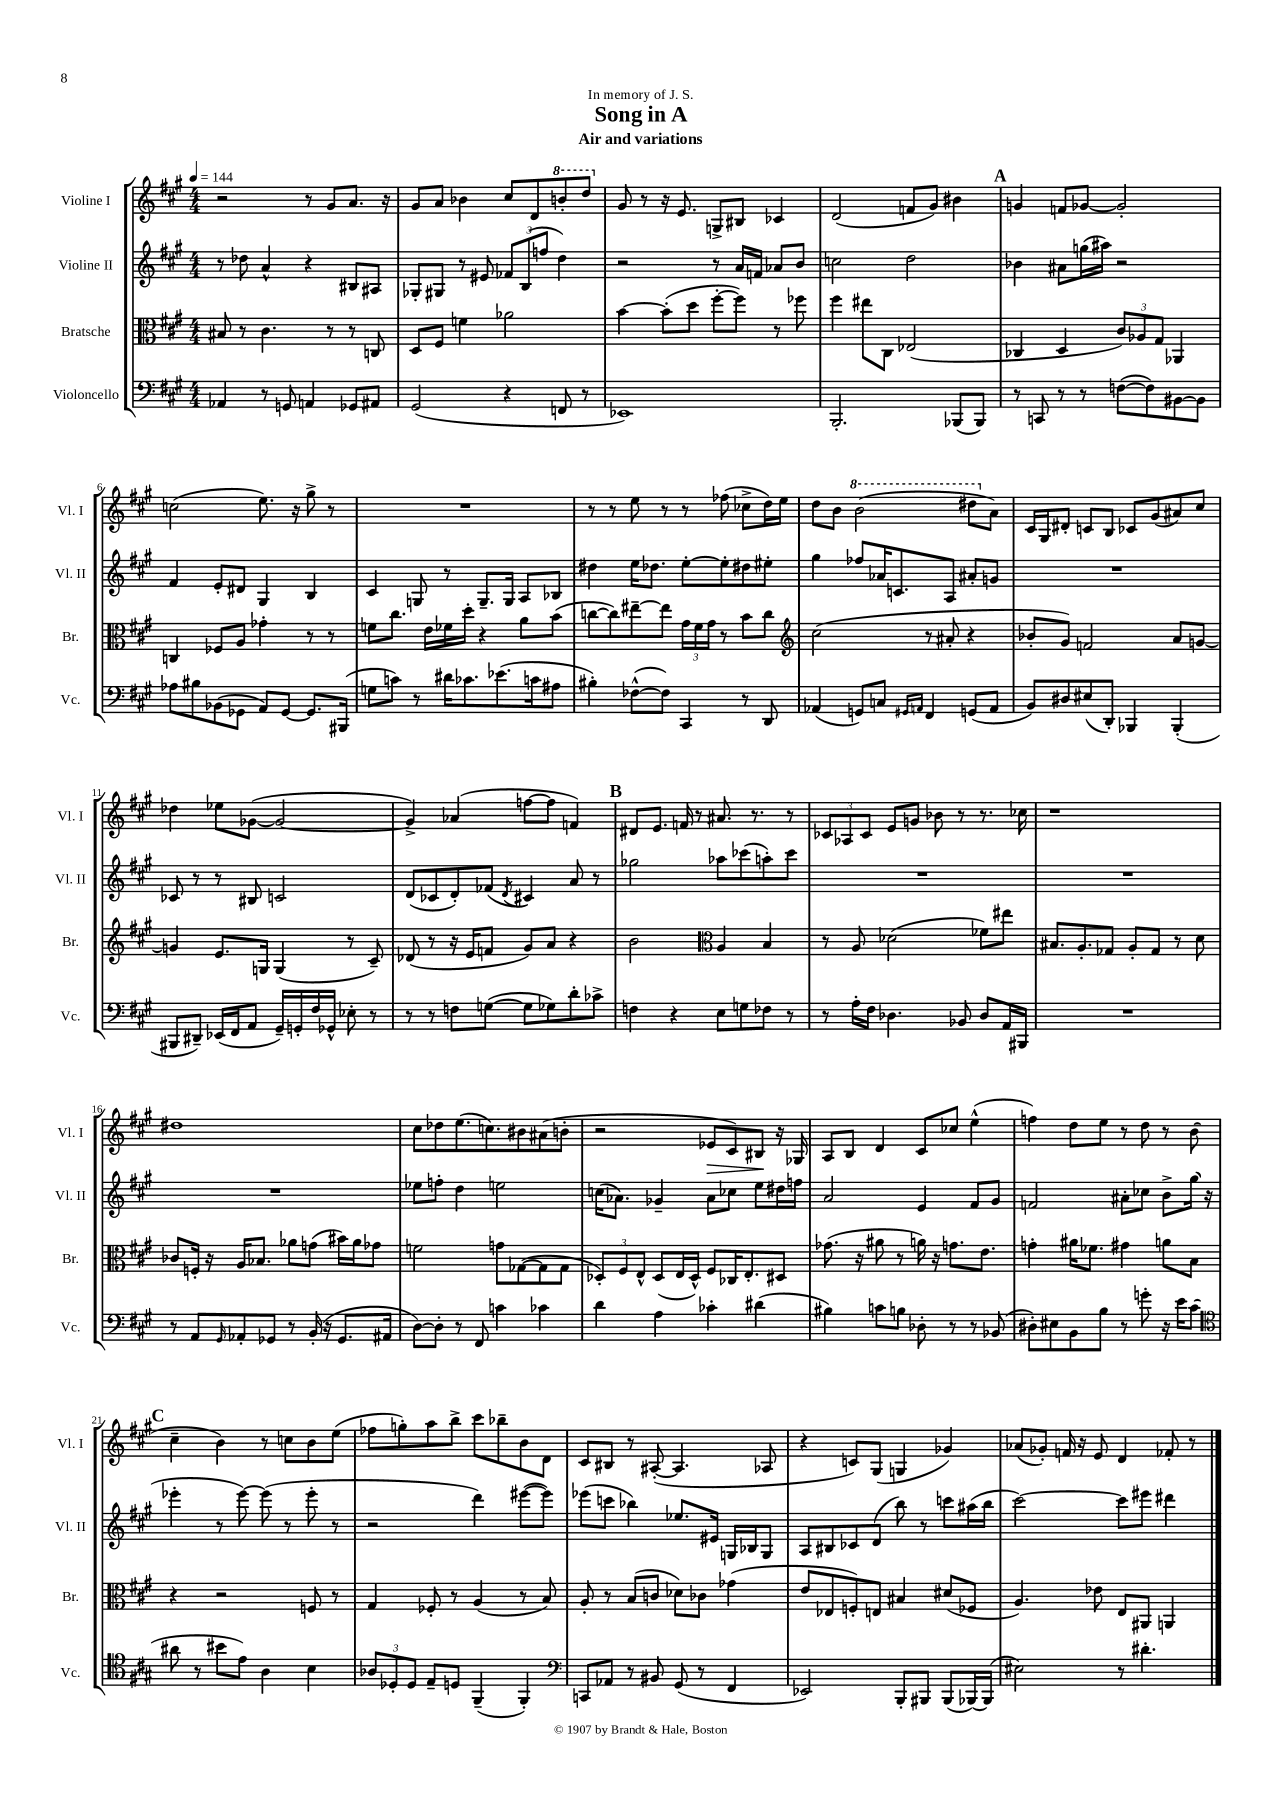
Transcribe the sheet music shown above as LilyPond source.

\header { title = "Song in A" subtitle = "Air and variations" dedication = "In memory of J. S." }
<<
\new StaffGroup <<
\new Staff = "s0" \with { instrumentName = "Violine I" shortInstrumentName = "Vl. I" } {
    \clef treble \key a \major \numericTimeSignature \time 4/4 \tempo 4 = 144
    r2 r8 gis'8 a'8. r16 |
    gis'8 a'8 bes'4 cis''8 d'8 \ottava #1 b''!8-. d'''8 \ottava #0 |
    gis'8 r8 r16 e'8. g8-> bis8 ces'4 |
    d'2( f'8 gis'8) bis'4 |
    \mark \markup { \bold "A" } g'4 f'8 ges'8~ ges'2-. |
    c''2( e''8.) r16 gis''8-> r8 |
    R1 |
    r8 r8 e''8 r8 r8 fes''8( ces''8-> d''16) e''16 |
    d''8 b'8 \ottava #1 b''2( dis'''8 \ottava #0 a'8) |
    cis'16 gis16 dis'8-. c'8 b8 ces'8 gis'8( ais'8) cis''8 |
    des''4 ees''8 ges'8~( ges'2~ |
    ges'4->) aes'4( f''8~ f''8 f'4) |
    \mark \markup { \bold "B" } dis'8 e'8. f'16 r8 ais'8. r8. r8 |
    \tuplet 3/2 { ces'8 aes8 ces'8 } e'8 g'8 bes'8 r8 r8. ces''16 |
    r1 |
    dis''1 |
    cis''8 des''8 e''8.( c''8.) bis'8 ais'8( b'8-. |
    r2 ees'8\> cis'8) bis8\! r16 ges16 |
    a8 b8 d'4 cis'8 ces''8 e''4-^( |
    f''4) d''8 e''8 r8 d''8 r8 b'8( |
    \mark \markup { \bold "C" } cis''4-- b'4) r8 c''8 b'8 e''8( |
    fes''8 g''8-.) a''8 b''8-> cis'''8 bes''8-- b'8 d'8 |
    cis'8 bis8 r8 ais8~-.( ais4. aes8 |
    r4 c'8) gis8( g4 ges'4) |
    aes'8( ges'8-.) f'16 r16 e'8 d'4 fes'8-. r8 \bar "|." |
}
\new Staff = "s1" \with { instrumentName = "Violine II" shortInstrumentName = "Vl. II" } {
    \clef treble \key a \major \numericTimeSignature \time 4/4
    r8 des''8 a'4-^ r4 bis8 ais8 |
    ges8-. gis8 r8 eis'8 \tuplet 3/2 { fes'8 b8( f''8 } d''4) |
    r2 r8 a'16 f'16 aes'8 b'8 |
    c''2 d''2 |
    \mark \markup { \bold "A" } bes'4 ais'8 g''16( ais''16) r2 |
    fis'4 e'8-. dis'8 gis4 b4 |
    cis'4 g8 r8 g8.-- g16 a8 bes8 |
    dis''4 e''16 des''8. e''8~-. e''8-. dis''8 eis''8-. |
    gis''4 fes''8 aes'16 c'8. a8 ais'8-. g'8 |
    R1 |
    ces'8 r8 r8 bis8 c'2 |
    d'8( ces'8 d'8-.) fes'8( \acciaccatura { d'8 } cis'4) a'8 r8 |
    \mark \markup { \bold "B" } ges''2 aes''8 ces'''8( a''8-.) ces'''8 |
    R1 |
    R1 |
    R1 |
    ees''8 f''8-. d''4 e''2 |
    c''16( aes'8.) ges'4-- aes'8 ces''8 e''8 dis''16 f''16 |
    a'2 e'4 fis'8 gis'8 |
    f'2 ais'8-. ces''8 b'8-> gis''16( r16 |
    \mark \markup { \bold "C" } ees'''4-. r8 ees'''8~) ees'''8( r8 ees'''8-. r8 |
    r2 d'''4) eis'''8~( eis'''8) |
    ees'''8( c'''8 bes''4) ees''8. eis'16 g16 bes16 g8 |
    a8 bis8 ces'8 d'8( b''8) r8 c'''8 ais''16( b''16 |
    cis'''2~) cis'''8 eis'''8 dis'''4 \bar "|." |
}
\new Staff = "s2" \with { instrumentName = "Bratsche" shortInstrumentName = "Br." } {
    \clef alto \key a \major \numericTimeSignature \time 4/4
    bis8 r8 cis'4. r8 r8 c8 |
    d8 fis8 f'4 aes'2 |
    b'4~ b'8-.( d''8 fis''8~-. fis''8) r8 fes''8 |
    fis''4 eis''8 cis8 ees2( |
    \mark \markup { \bold "A" } ces4 d4 \tuplet 3/2 { cis'8) aes8 gis8 } aes,4 |
    c4 fes8 a8 ges'4-. r8 r8 |
    f'8 cis''8. e'16 fes'16 d''16-. r4 a'8 b'8( |
    c''8~ c''8) eis''8~-- eis''8 \tuplet 3/2 { gis'16 fis'16 gis'16 } r8 b'8 c''8 |
    \clef treble cis''2( r8 ais'8-. r4 |
    bes'8-. gis'8) f'2 a'8 g'8~ |
    g'4 e'8. g16 g4( r8 cis'8--) |
    des'8( r8 r16 e'16 f'8 gis'8) a'8 r4 |
    \mark \markup { \bold "B" } b'2 \clef alto a4 b4 |
    r8 a8 des'2( fes'8) eis''8 |
    bis8. a8.-. ges8 a8-. ges8 r8 d'8 |
    ces'8 f16-. r16 a16 bes8. aes'8 g'8( bis'16) aes'16 ges'8 |
    f'2 g'8 ges8~( ges8 ges8 |
    \tuplet 3/2 { des8-.) fis8 e8-^ } des8( e16 des16-^) fis8 ces16 e8.-. dis8 |
    ges'8.( r16 ais'8 r8 a'16) r16 g'8. e'8. |
    g'4-. ais'16 fes'8. gis'4 a'8 b8 |
    \mark \markup { \bold "C" } r4 r2 f8 r8 |
    gis4 fes8-. r8 a4( r8 b8) |
    a8-. r8 b8( c'8 des'8) ces'8 ges'4( |
    e'8 ees8 f8-.) e8 bis4 dis'8( fes8 |
    a4.) ees'8 e8 ais,8 a,4 \bar "|." |
}
\new Staff = "s3" \with { instrumentName = "Violoncello" shortInstrumentName = "Vc." } {
    \clef bass \key a \major \numericTimeSignature \time 4/4
    aes,4 r8 g,8 a,4 ges,8 ais,8 |
    gis,2( r4 f,8 r8 |
    ees,1) |
    b,,2.-. bes,,8( bes,,8) |
    \mark \markup { \bold "A" } r8 c,8 r8 r8 f8~( f8) bis,8~ bis,8 |
    aes8 bis8 bes,8( ges,8 a,8) ges,8~ ges,8. bis,,16( |
    g8 c'8) r8 dis'16 ces'8. ees'8.( c'16 ais8 |
    bis4-.) fes8~-^( fes8) cis,4 r8 d,8 |
    aes,4( g,8) c8 \grace { gis,16 a,16 } fis,4 g,8( a,8 |
    b,8) dis8 eis8( d,8-.) bes,,4 bes,,4-.( |
    bis,,8 dis,8--) ees,16( fis,16 a,8 gis,16--) g,16-. fis16 ges,16-^ ees8-. r8 |
    r8 r8 f8 g8~( g8 ges8) d'8-. ces'8-> |
    \mark \markup { \bold "B" } f4 r4 e8 g8 fes8 r8 |
    r8 a16-. fis16 des4. bes,8 des8 a,16 bis,,16 |
    R1 |
    r8 a,8 \grace { gis,16 } aes,8-. ges,8 r8 b,16-.( r16 ges,8. ais,16 |
    d8~) d8-. r8 fis,8 c'4 ces'4 |
    d'4 a4 ces'4-. dis'4( |
    bis4) c'8 b8 des8-. r8 r8 bes,8( |
    dis8-.) eis8 b,8 b8 r8 g'8-. r16 e'16 cis'8( |
    \mark \markup { \bold "C" } \clef tenor ais'8 r8 bis'8 e'8) a4 b4 |
    \tuplet 3/2 { aes8 des8-. des8 } e8-- d8 fis,4--( fis,4-.) |
    \clef bass c,8 aes,8 r8 bis,8 gis,8( r8 fis,4 |
    ees,2) b,,8-. bis,,8 bis,,8( bes,,16~) bes,,16( |
    eis2) r8 dis'4.-. \bar "|." |
}
>>
>>
